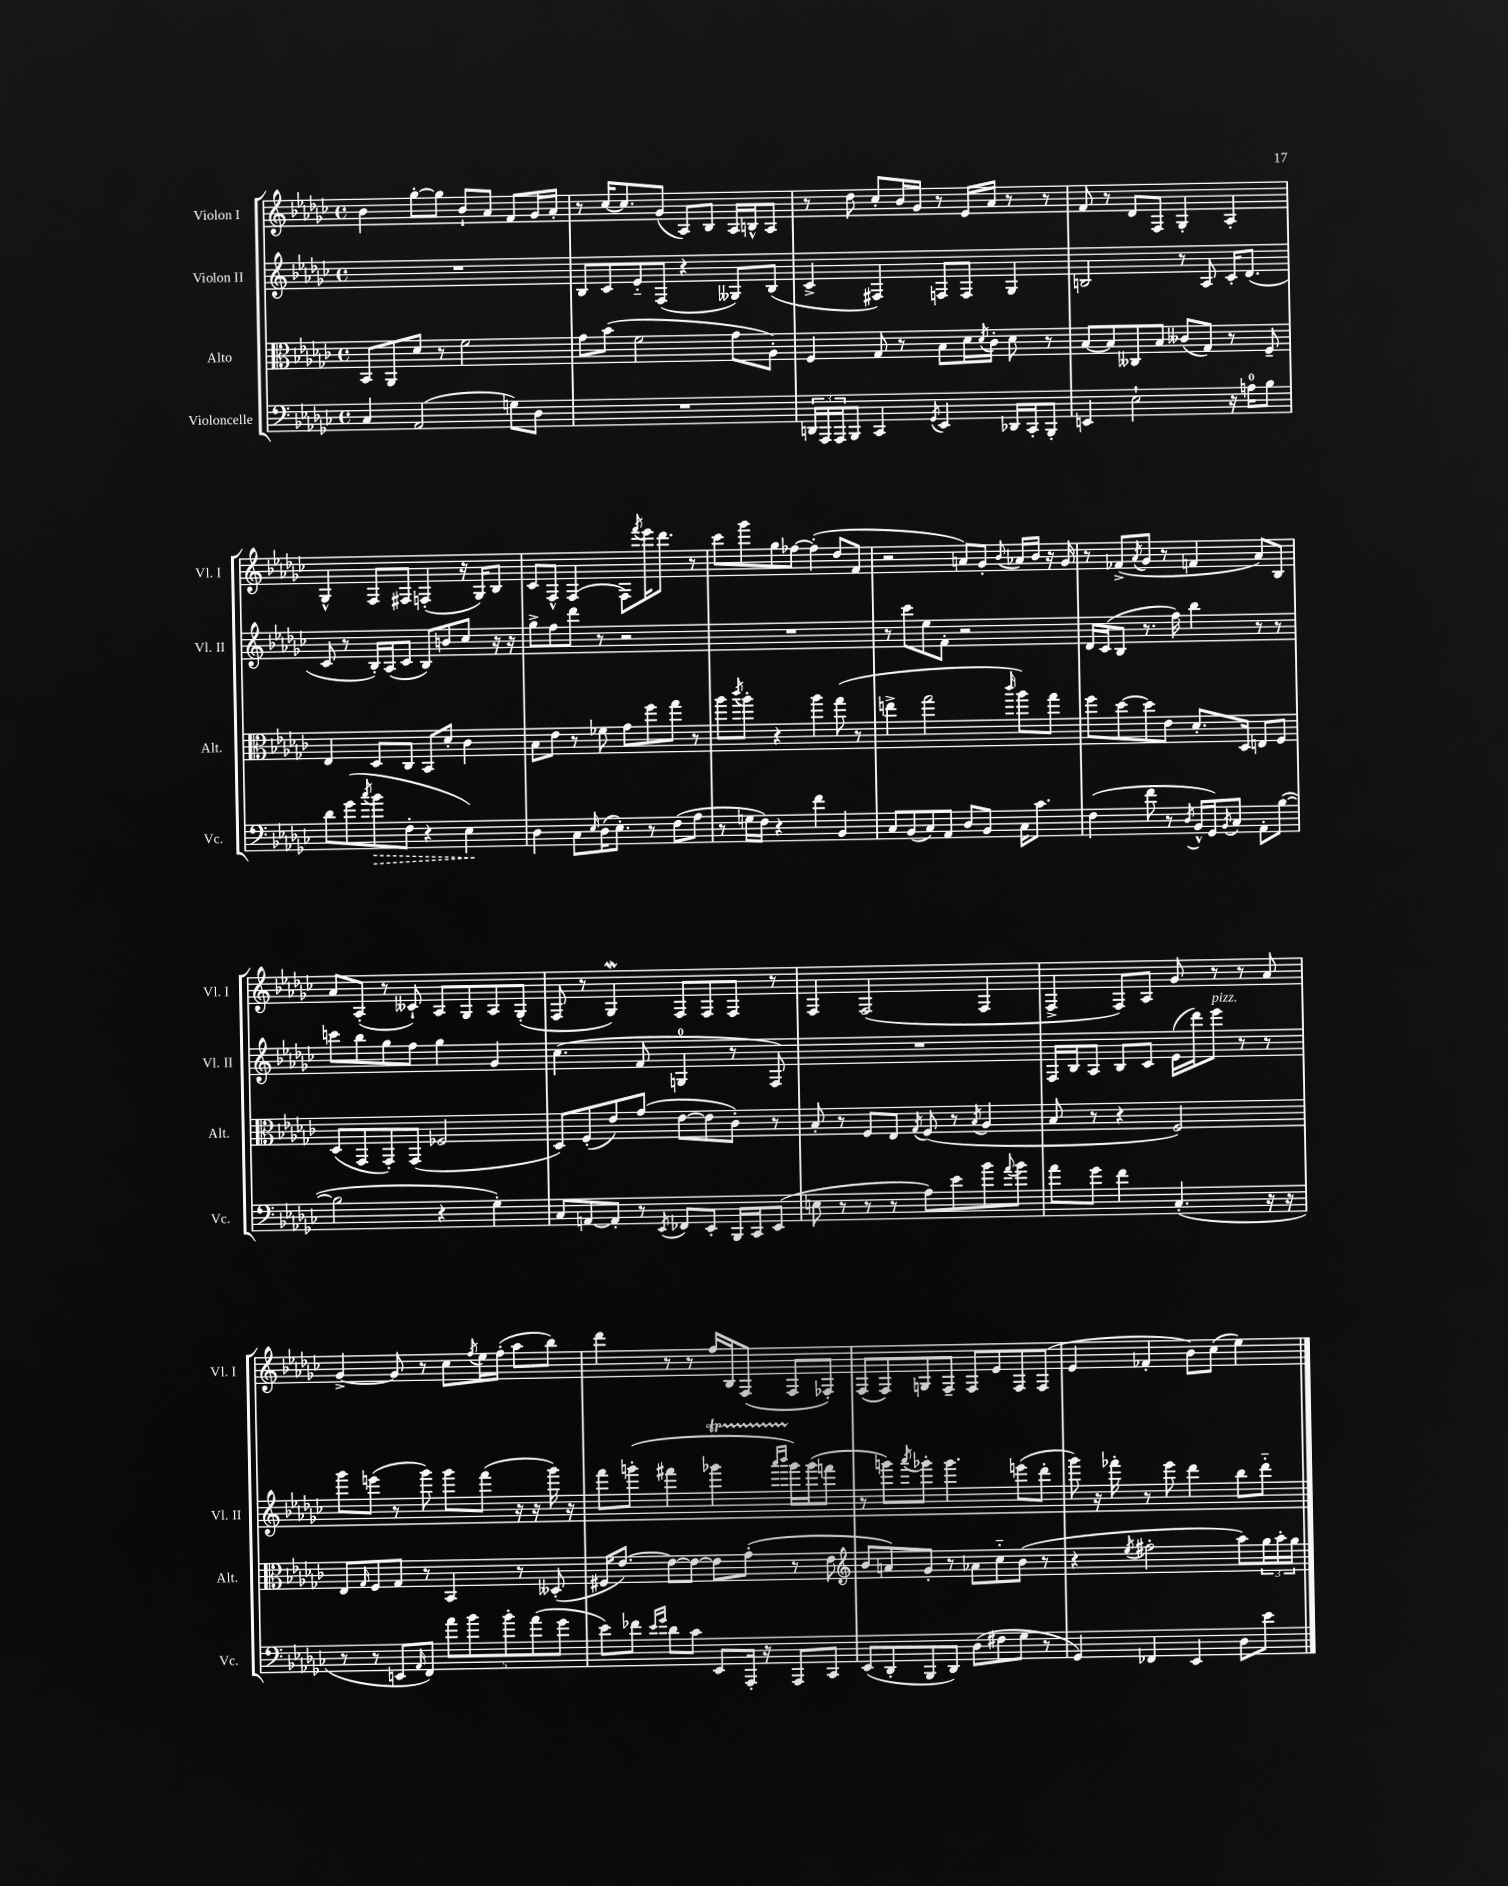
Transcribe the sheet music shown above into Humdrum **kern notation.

**kern	**kern	**kern	**kern
*staff4	*staff3	*staff2	*staff1
*clefF4	*clefC3	*clefG2	*clefG2
*k[b-e-a-d-g-c-]	*k[b-e-a-d-g-c-]	*k[b-e-a-d-g-c-]	*k[b-e-a-d-g-c-]
*M4/4	*M4/4	*M4/4	*M4/4
*met(c)	*met(c)	*met(c)	*met(c)
4C-	8BB-	1r	4b-
.	8AA-	.	.
(2AA-	8d-	.	[8gg-'
.	8r	.	8gg-]
.	2f	.	8b-`
.	.	.	8a-
8G)	.	.	8f
8D-	.	.	16g-
.	.	.	16a-'
=	=	=	=
1r	8g-	8B-	8r
.	(8b-	8c-	[16cc-
.	.	.	8.cc-]
.	2f	8e-'~	.
.	.	(8F	(8g-
.	.	4r	8A-)
.	.	.	8B-
.	8g-	8G--)	16A-
.	.	.	16B^^
.	8A-')	(8B-	8A-
=	=	=	=
24DD	4F	4c-^	8r
24AAA-	.	.	.
24AAA-	.	.	.
8BBB-	.	.	8dd-
4CC-	8G-	4F#)	8cc-'
.	8r	.	16b-
.	.	.	16g-
8qGG-	.	.	.
4EE-	8B-	8F	8r
.	16d-	8F	16e-
.	8qd-	.	.
.	16c-'	.	16a-
16DD-	8d-	4G-	8r
16CC-'	.	.	.
8BBB-'	8r	.	8r
=	=	=	=
4EE	[8B-	2B	8f
.	8B-]	.	8r
2E-`	8C--	.	8d-
.	8B-	.	8F
.	(8c--	8r	4G-'
.	8G-)	8A-	.
16r	8r	16c-'	4A-'
16A	.	(8.d-	.
8B-	8F~	.	.
=	=	=	=
8d-	4E-	8c-	4G-^^
(8g-	.	8r	.
8qcc-	.	.	.
8b-	8D-	16B-')	8F
.	.	(16A-	.
8F'	8C-	8c-	8F#
4r	8BB-	8B-)	(4F'
.	8d-'	8b	.
4E-)	4c-	8cc-	16r
.	.	.	16G-)
.	.	16r	8B-
.	.	16r	.
=	=	=	=
4D-	8B-	8gg-^	8c-
.	8e-	8ff	8F^^
8C-	8r	8ddd-	(4F
16qqE-	.	.	.
(16D-	8f-	8r	.
8.E-')	.	.	.
.	8g-	2r	8F)
.	.	.	8qfff
8r	8ff	.	16eee-
.	.	.	8.ddd-
(8F	8gg-	.	.
8A-	8r	.	8r
=	=	=	=
8r	8aa-	1r	8ccc-
.	8qccc-	.	.
16G	8aa-'	.	8ggg-
16F)	.	.	.
4r	4r	.	8gg-
.	.	.	[8ff-
4f	4aa-	.	(4ff-']
4BB-	(8gg-	.	8dd-
.	8r	.	8f
=	=	=	=
8C-	4ee^	8r	2r
(8BB-	.	8ccc-	.
8C-)	2gg-	8ee-	.
8AA-	.	8f'	.
8D-	.	2r	8a)
8BB-	.	.	8g-'
.	16qqccc-	.	8qqb-
16C-	8aa-)	.	16a-
8.c-	.	.	16b-
.	8gg-	.	16r
.	.	.	16g-
=	=	=	=
(4F	8ff	16d-	8r
.	.	(16c-	.
.	[8dd-	8B-	(8f-^
.	.	.	8qa-
8f	8dd-]	8.r	8g-
8r	8e-	.	8r
.	.	16ff)	.
8qD-	.	.	.
16BB-^^	8.d-'	4bb-	4f
16GG-)	.	.	.
8qBB-	.	.	.
8C-	.	.	.
.	16D-	.	.
8AA-'	8E	8r	8a-)
([8B-	8F	8r	8B-
=	=	=	=
2B-]	(8D-	8ccc	8a-
.	8GG-	8bb-	(8A-'
.	8GG-')	8gg-	8r
.	(8GG-	8ff	8c--`)
4r	2F-	4gg-	8A-
.	.	.	8G-
4G-')	.	4g-	8A-
.	.	.	(8G-'
=	=	=	=
8C-	8D-)	(4.cc-	8F
[8AA	(8F'	.	8r
8AA']	8e-)	.	4G-)
8r	(8g-	8f	.
8qEE-	.	.	.
8FF-	[8e-	4G	8F
8EE-'	8e-]	.	8F
16BBB-	8c-')	8r	8F
16CC-	.	.	.
(8EE-	8r	8F)	8r
=	=	=	=
8E	8B-'	1r	4F
8r	8r	.	.
8r	8F	.	(2F
8r	8E-	.	.
.	8qG-	.	.
8A-)	(8F	.	.
8e-	8r	.	.
.	8qB-	.	.
8b-	4A-	.	4F
8qqa-	.	.	.
8b-	.	.	.
=	=	=	=
8a-	8B-	16F	4F^
.	.	16B-	.
8g-	8r	8A-	.
4f	4r	8B-	8F)
.	.	8c-	8A-
(4.C-'	2F)	(16e-	8g-
.	.	16ddd-)	.
.	.	8eee-	8r
.	.	8r	8r
16r	.	8r	8a-
16r	.	.	.
=	=	=	=
8r	8E-	8ggg-	[4g-^
.	16qqG-	.	.
8r	8F	(8eee	.
8EE	8G-	8r	8g-]
16qqAA-	.	.	.
8FF)	8r	8ggg-)	8r
10a-	4BB-	8ggg-	8cc-
10b-	.	.	.
.	.	.	8qff
.	.	(8fff	16ee-
.	.	.	(16ff'
10b-'	.	.	.
.	8r	16r	8aa-
(10a-	.	.	.
.	.	16r	.
.	(8D--'	16ggg-)	8bb-)
10g-	.	.	.
.	.	16r	.
=	=	=	=
8e-)	16F#	8fff	4ddd-
.	[8.e-)	.	.
8f-	.	(8ggg'	.
16qqe-	.	.	.
16qqg-	.	.	.
8d-	8e-_	4fff#	8r
8c-	8e-_	.	8r
8EE-	8e-]	4ggg-	16ff
.	.	.	16B-
16AAA-'	(8g-'	.	(8F
16r	.	.	.
.	.	16qqaaa-	.
.	.	16qqbbb-	.
8AAA-	8r	16ggg-)	8F
.	.	(16ggg-	.
8CC-	8e-	8fff	8F-')
=	=	=	=
*	*clefG2	*	*
(8EE-	8b-	8r	(8F
8DD-'	8a)	8ggg)	8F)
.	.	8qaaa-	.
8BBB-	8g-'	8ggg-'	8G
8DD-)	8r	4.ggg-	8F~
(8D-	8a-	.	8F
8F#	8cc-'~	.	8e-
8G-	(8b-	(8eee	8F
8r	8r	8ddd-'	(8F
=	=	=	=
4GG-)	4r	8ggg-)	4e-
.	.	16r	.
.	.	16fff-'	.
.	8qee-	.	.
4FF-	2ff#'	8r	4f-'
.	.	8eee-	.
4EE-	.	4ddd-	8b-)
.	.	.	(8cc-
8D-	8aa-)	8bb-	4ee-)
8e-	24gg-	8ddd-'~	.
.	24aa-'	.	.
.	24gg-	.	.
==	==	==	==
*-	*-	*-	*-
